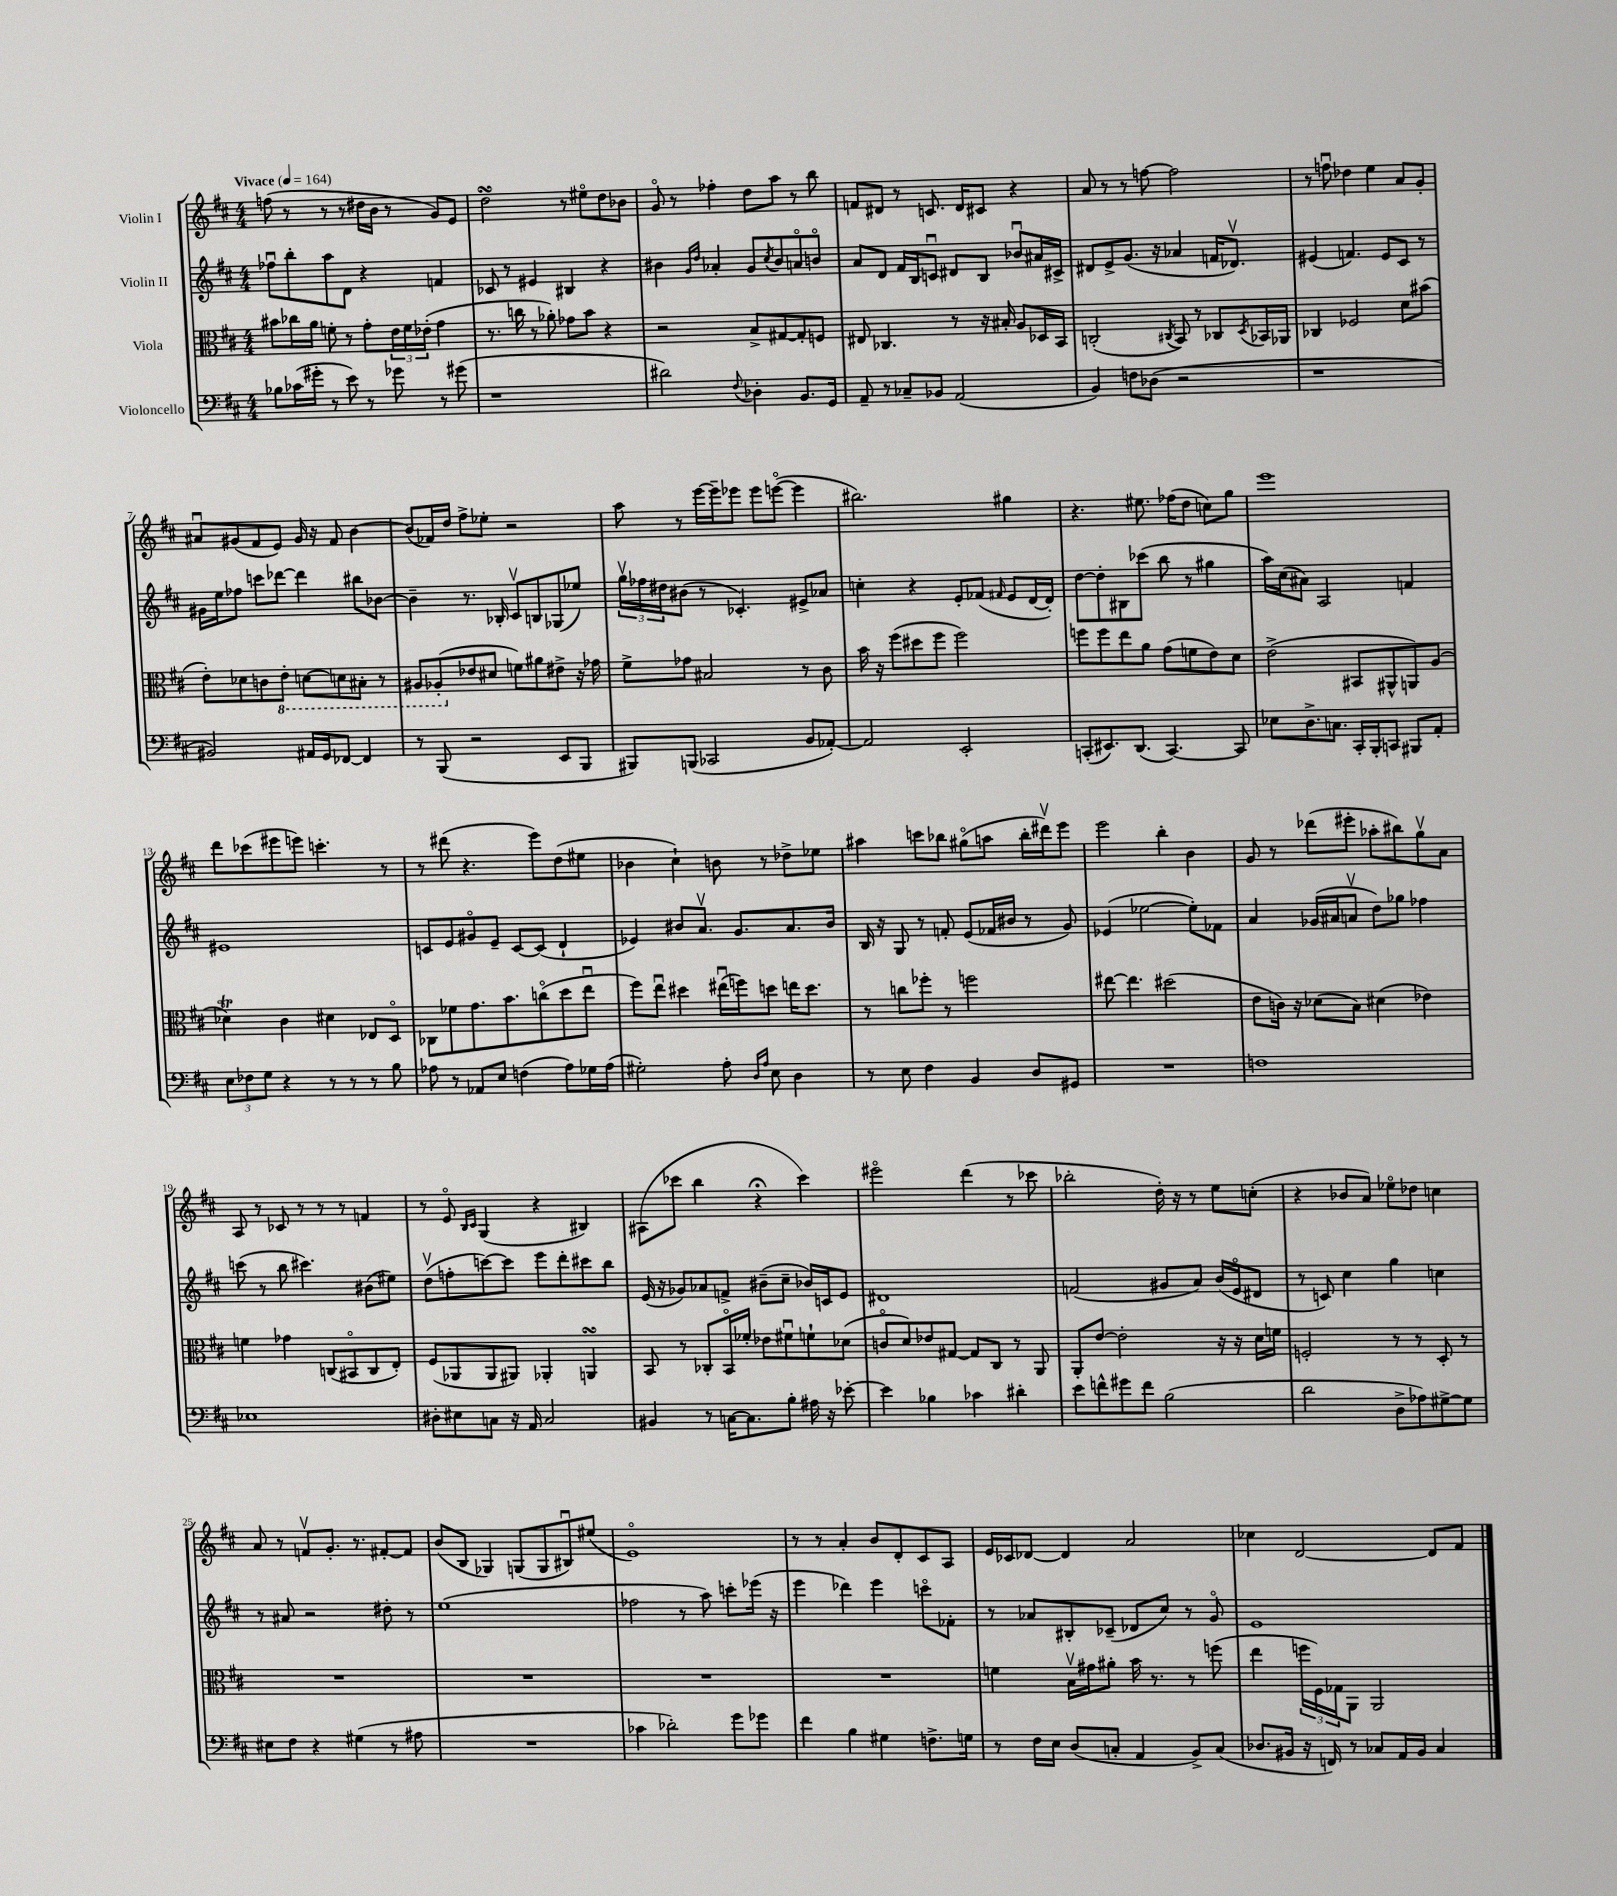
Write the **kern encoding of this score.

**kern	**kern	**kern	**kern
*staff4	*staff3	*staff2	*staff1
*clefF4	*clefC3	*clefG2	*clefG2
*k[f#c#]	*k[f#c#]	*k[f#c#]	*k[f#c#]
*M4/4	*M4/4	*M4/4	*M4/4
*MM164	*MM164	*MM164	*MM164
8B-\L	8b#\L	8ff-u\L	(8ff\
(16c-\L	16cc-\L	8bb'\	8r
16g#'\JJ	16a\JJ	.	.
8r	8f'\	8aa\	8r
8e\)	8r	8d\J	8r
8r	8g'\L	4r	16dd#\LL
.	.	.	16b\JJ
8g-\	24e\L	.	8r
.	24f\	.	.
.	(24e-'\JJ	.	.
8r	4g\	4f/	8g/L)
(8g#\	.	.	8e/J
=	=	=	=
1r	8.r	8c-/	2dd\
.	.	8r	.
.	16cc\	.	.
.	8r	4e#/	.
.	8a-'\)	.	.
.	8g-\L	4B#/	8r
.	8b\J	.	8ee#o\L
.	4r	4r	8dd\
.	.	.	8b-\J
=	=	=	=
2d#\)	2r	4b#\	8go/
.	.	.	8r
.	.	16qqg/LL	.
.	.	16qqdd/JJ	.
.	.	4a-'/	4ff-'\
8qqF#/	.	.	.
4D-'\	8B^/L	8g/L	8dd\L
.	.	8qcc#/	.
.	[8G#/	8b#/	8aa\J
8.BB/L	8G#'/]	8ao/	8r
.	8F/J	8bo/J	8bb\
16GG/Jk	.	.	.
=	=	=	=
8AA~/	8E#/	8a/L	8f/L
8r	4.C-/	8d/J	8d#/J
8C-~/L	.	16f#/LL	8r
.	.	16B/J	.
8BB-/J	.	8cu/J	8.c/
(2AA/	8r	8d#/L	.
.	.	.	16d#/LK
.	16r	8B/J	8c#/J
.	16B#'/	.	.
.	8A/L	8b-u/L	4r
.	16D-/L	16a#/L	.
.	16BB/JJ	16c#^/JJ	.
=	=	=	=
4BB/)	(2C'/	8d#/L	8a/
.	.	8e^/	8r
8F\L	.	(8.g/J	8r
(8D-\J	.	.	[8ff\
.	.	16r	.
.	8qC#/	.	.
2r	8BB/)	4a-/	2ff\]
.	8r	.	.
.	8C-/L	16f/LK	.
.	.	8.d-v/J)	.
.	8qD/	.	.
.	16BB-/L	.	.
.	16AA-/JJ	.	.
=	=	=	=
1r	4C-/	(4e#/	8r
.	.	.	8ffu\
.	2F-/	4.f/)	4dd-\
.	.	.	4ee\
.	.	8e#/L	.
.	8d\L	8c#/J	8a/L
.	(8b#\J	8r	8g'/J
=	=	=	=
2BB#/)	8e'\L)	16g#\LL	8a#u/L
.	.	16ee\J	.
.	8d-\	8ff-\J	(8g#/
.	8c\	8ccc\L	8f#/
.	8E'\J	[8ddd-\J	8e/J)
16AA#/LL	[8D\L	4ddd-\]	16g#/
16GG/J	.	.	16r
[8FF-/J	8D\]	.	8f#/
4FF-/]	8BB#'\J	8bb#\L	[4b\
.	8r	[8b-\J	.
=	=	=	=
8r	8AA#/L	4b-~\]	(8b/]L
(8BBB/	(8AA-'/	.	16f-/L)
.	.	.	16dd/JJ
2r	8e-/	8.r	8ff#^\L
.	8d#/J	.	8ee-'\J
.	.	16B-'/	.
.	8f\L)	8c#v/L	2r
.	8a#\	8B/	.
8EE/L	8e#^\J	(8G-/	.
8BBB/J	16r	8ee-/J)	.
.	16g-\	.	.
=	=	=	=
8BBB#/L)	8f#^\L	24ggv\LL	8aa\
.	.	24ff-\	.
.	.	24dd#\J	.
(8BBB/J	8g-\J	(8b#\J	8r
2CC-/	2B#/	8r	[16eee\LL
.	.	.	16eee~\]J
.	.	4.c-'/)	8eee-\J
.	.	.	8eee-\L
.	.	.	([8eeeo\J
8BB/L	8r	8e#^/L	4eee\]
[8AA-'/J)	8c#\	8a-/J	.
=	=	=	=
2AA-/]	16b\	4cc'\	2.bb#\)
.	16r	.	.
.	(8ff#\L	.	.
.	8dd#\	4r	.
.	8ff#\J	.	.
2EE'/	2ff#\)	8e'/L	.
.	.	(8f-/J	.
.	.	16qqf#/	.
.	.	8e/L	4gg#\
.	.	[16d/L	.
.	.	16d'/]JJ)	.
=	=	=	=
(8CC'/L	8ff\L	[8dd\L	4.r
8.EE#/)	8ff\	8dd'\]	.
.	8ee\	8B#\	.
(8.DD/J	.	.	.
.	8a\J	(8ccc-\J	8.ee#\
[4.CC/)	(8g\L	8bb\	.
.	.	.	(16ff-\LK
.	8f\	8r	8dd\J
.	8e\)	4gg#\	8cc\L)
8CC/]	8d\J	.	8gg\J
=	=	=	=
8E-\L	(2e^\	16aa\LL)	1eee
.	.	(16cc#\J	.
8.D^\	.	8a#\J)	.
.	.	2A/	.
8.C\J	.	.	.
16CC#'/LL	8BB#/L	.	.
16BBB'/J	.	.	.
8CC/J	8AA#^^/	.	.
8BBB#/L	8AA/)	4f/	.
8AA'/J	(8A/J	.	.
=	=	=	=
12E\L	4d-\)	1e#	8ddd\L
12F-\	.	.	.
.	.	.	(8ccc-\
12G\J	.	.	.
4r	4c#\	.	8eee#\
.	.	.	8eee\J)
8r	4d#\	.	4.ccc'\
8r	.	.	.
8r	8E-/L	.	.
8B\	8Do/J	.	8r
=	=	=	=
8A-\	8C-\L	8c/L	8r
8r	8f-\	8e/	(8ddd#\
8AA-/L	8.g\	8g#o/	4.r
8E/J	.	8e~/J	.
.	8.b\	.	.
(4F\	.	[8c/L	.
.	(8cco\	(8c/]J	8eee\L)
8A-\L)	8dd\	4d`/	(8dd\
16G-\L	8eeu\J	.	8ee#\J
(16A-\JJ	.	.	.
=	=	=	=
2G#'\)	8ff#\L)	4e-/)	4b-\
.	8eeu\J	.	.
.	4dd#\	8b#/L	4cc#`\)
.	.	8.av/J	.
8A'\	(16ee#u\LL	.	8b\
.	16ff\J)	8.g/L	.
16qqD/LL	.	.	.
16qqA/JJ	.	.	.
8E\	8dd\J	.	8r
4D\	16ee\LK	8.a/	8dd-^\L
.	8.dd\J	.	.
.	.	.	8ee-\J
.	.	16b#/Jk	.
=	=	=	=
8r	8r	16B/	4aa#\
.	.	16r	.
8E\	8cc\L	8G/	.
4F#\	8ff-'\J	8r	8ccc\L
.	8r	8f'/	8bb-\J
4BB/	2ff\	(8e/L	(8gg#o\L
.	.	16f-/L	8aa\J
.	.	16b#/JJ	.
8D/L	.	8r	16bb-'\LL
.	.	.	16ddd#v\J)
8GG#/J	.	8g/)	8eee\J
=	=	=	=
1r	[8ee#\	(4e-/	2eee\
.	4.ee#\]	.	.
.	.	[2ee-\	.
.	(2dd#\	.	4bb'\
.	.	8ee-'\]L)	4b\
.	.	8f-\J	.
=	=	=	=
1F	8e\L	4a/	8g/
.	16c\Jk)	.	8r
.	16r	.	.
.	(8d-\L	(16g-/LL	(8ddd-\L
.	.	16a#/J	.
.	8B\J)	8av/J	8eee#'\J
.	(4d#\	8dd\L)	8aa-'\L
.	.	8gg-\J	8bb#\)
.	4e-\)	4ff-\	8ggv\
.	.	.	8a\J
=	=	=	=
1E-	4f\	(8ccc\	8A/
.	.	8r	8r
.	4g-\	8bb\	8c-/
.	.	4.ccc#\)	8r
.	(8C/L	.	8r
.	8BB#o/	.	8r
.	8C/	(8b#\L	4f/
.	8E'/J)	8ee#\J)	.
=	=	=	=
8D#'\L	(8F#/L	(8ddv\L	8r
8E#\	8AA-/	8ff'\	8eo/
.	.	.	16qqB/LL
.	.	.	16qqc#/JJ
8C\J	8AA-/	[8ccc\)	(4G/
16r	8AA#/J)	8ccc\]J	.
16AA/	.	.	.
2C/	4AA-'/	8eee\L	4r
.	.	8ddd'\	.
.	4AA/	8ccc#\	4B#/)
.	.	8bb\J	.
=	=	=	=
4BB#/	8BB/	(16e/	(8A#\L
.	.	16r	.
.	8r	8g-/L)	8ccc-\J
8r	8C-'/L	8a-/	4bb\
[16C\LK	16BBo/L	8f^/J	.
8.C\]	16f-'/JJ	.	.
.	8e-\L	(8b#~\L	4r;
8B'\J	8f#u\	8cc#~\J	.
16A#\	8f`\	16b-/LL)	4ccc-\)
16r	.	16c/J	.
[8e-'\	(8d-\J	8e/J	.
=	=	=	=
4e-\]	8co/L	1d#	2eee#o\
.	8d/)	.	.
4B-\	8e-/	.	.
.	[8G#/J	.	.
4c-\	8G#/]L	.	(4ddd\
.	8C#/J	.	.
4d#'\	8r	.	8r
.	8AA/	.	8ccc-\
=	=	=	=
8e\L	8AA'/L	(2f/	2bb-'\
8f^^\	[8e/J	.	.
8g#\	2e'\]	.	.
8f\J	.	.	.
(2B\	.	8g#/L	16dd'\)
.	.	.	16r
.	.	8a/J)	8r
.	16r	(16b/LL	8ee\L
.	16r	16eo/J	.
.	16d\LL	8d#/J	(8cc'\J
.	16f\JJ	.	.
=	=	=	=
2d\	2F'/	8r	4r
.	.	8c/)	.
.	.	4cc#\	8b-/L
.	.	.	8a/J)
8D^\L	8r	4gg\	8ee-o\L
8A-\)	8r	.	8dd-\J
[8G#^\	8D'/	4cc\	4cc\
8G#\]J	8r	.	.
=	=	=	=
8E#\L	1r	8r	8a/
8F#\J	.	8a#/	8r
4r	.	2r	8fv/L
.	.	.	8.g'/J
(4G#\	.	.	.
.	.	.	8.r
8r	.	8dd#'\	[8f#'/L
8A#\	.	8r	8f#/]J
=	=	=	=
1r	1r	(1ee	(8b/L
.	.	.	8B/J
.	.	.	4G-/)
.	.	.	(8G/L
.	.	.	8G/
.	.	.	8B#u/)
.	.	.	(8ee#/J
=	=	=	=
4c-\	1r	2ff-\	1eo)
2d-'\)	.	.	.
.	.	8r	.
.	.	8aa\)	.
8g\L	.	8ccc'\L	.
8g-\J	.	(16eee-\Jk	.
.	.	16r	.
=	=	=	=
4f#\	1r	4eee\	8r
.	.	.	8r
4B\	.	4ddd-\)	4a'/
4G#\	.	4eee\	8b/L
.	.	.	8d'/
8.F^\L	.	8ccco\L	8c#/
.	.	8f-'\J	8A/J
16G\Jk	.	.	.
=	=	=	=
8r	4f\	8r	16e/LL
.	.	.	16c-/J
16F#\LL	.	8a-/L	[8d-/J
16E\JJ	.	.	.
(8D/L	16Bv\LL	8B#'/	4d-/]
.	16g#\J	.	.
8C'/J	8a#'\J	(8c-~/J	.
4AA/	16b\	8d-/L	2a/
.	8.r	.	.
.	.	8cc#/J)	.
8BB^/L)	8r	8r	.
(8C/J	(8ff\	8go/	.
=	=	=	=
8.D-/L	4ee\	1e	4cc-\
16BB#/Jk	.	.	.
16r	24ff\LL	.	[2d/
.	24F#\)	.	.
16FF/)	.	.	.
.	24G-\J	.	.
8r	8AA\J	.	.
8C-/L	2AA/	.	.
16AA/L	.	.	.
16BB#/JJ	.	.	.
4C-/	.	.	8d/]L
.	.	.	8f#/J
==	==	==	==
*-	*-	*-	*-
